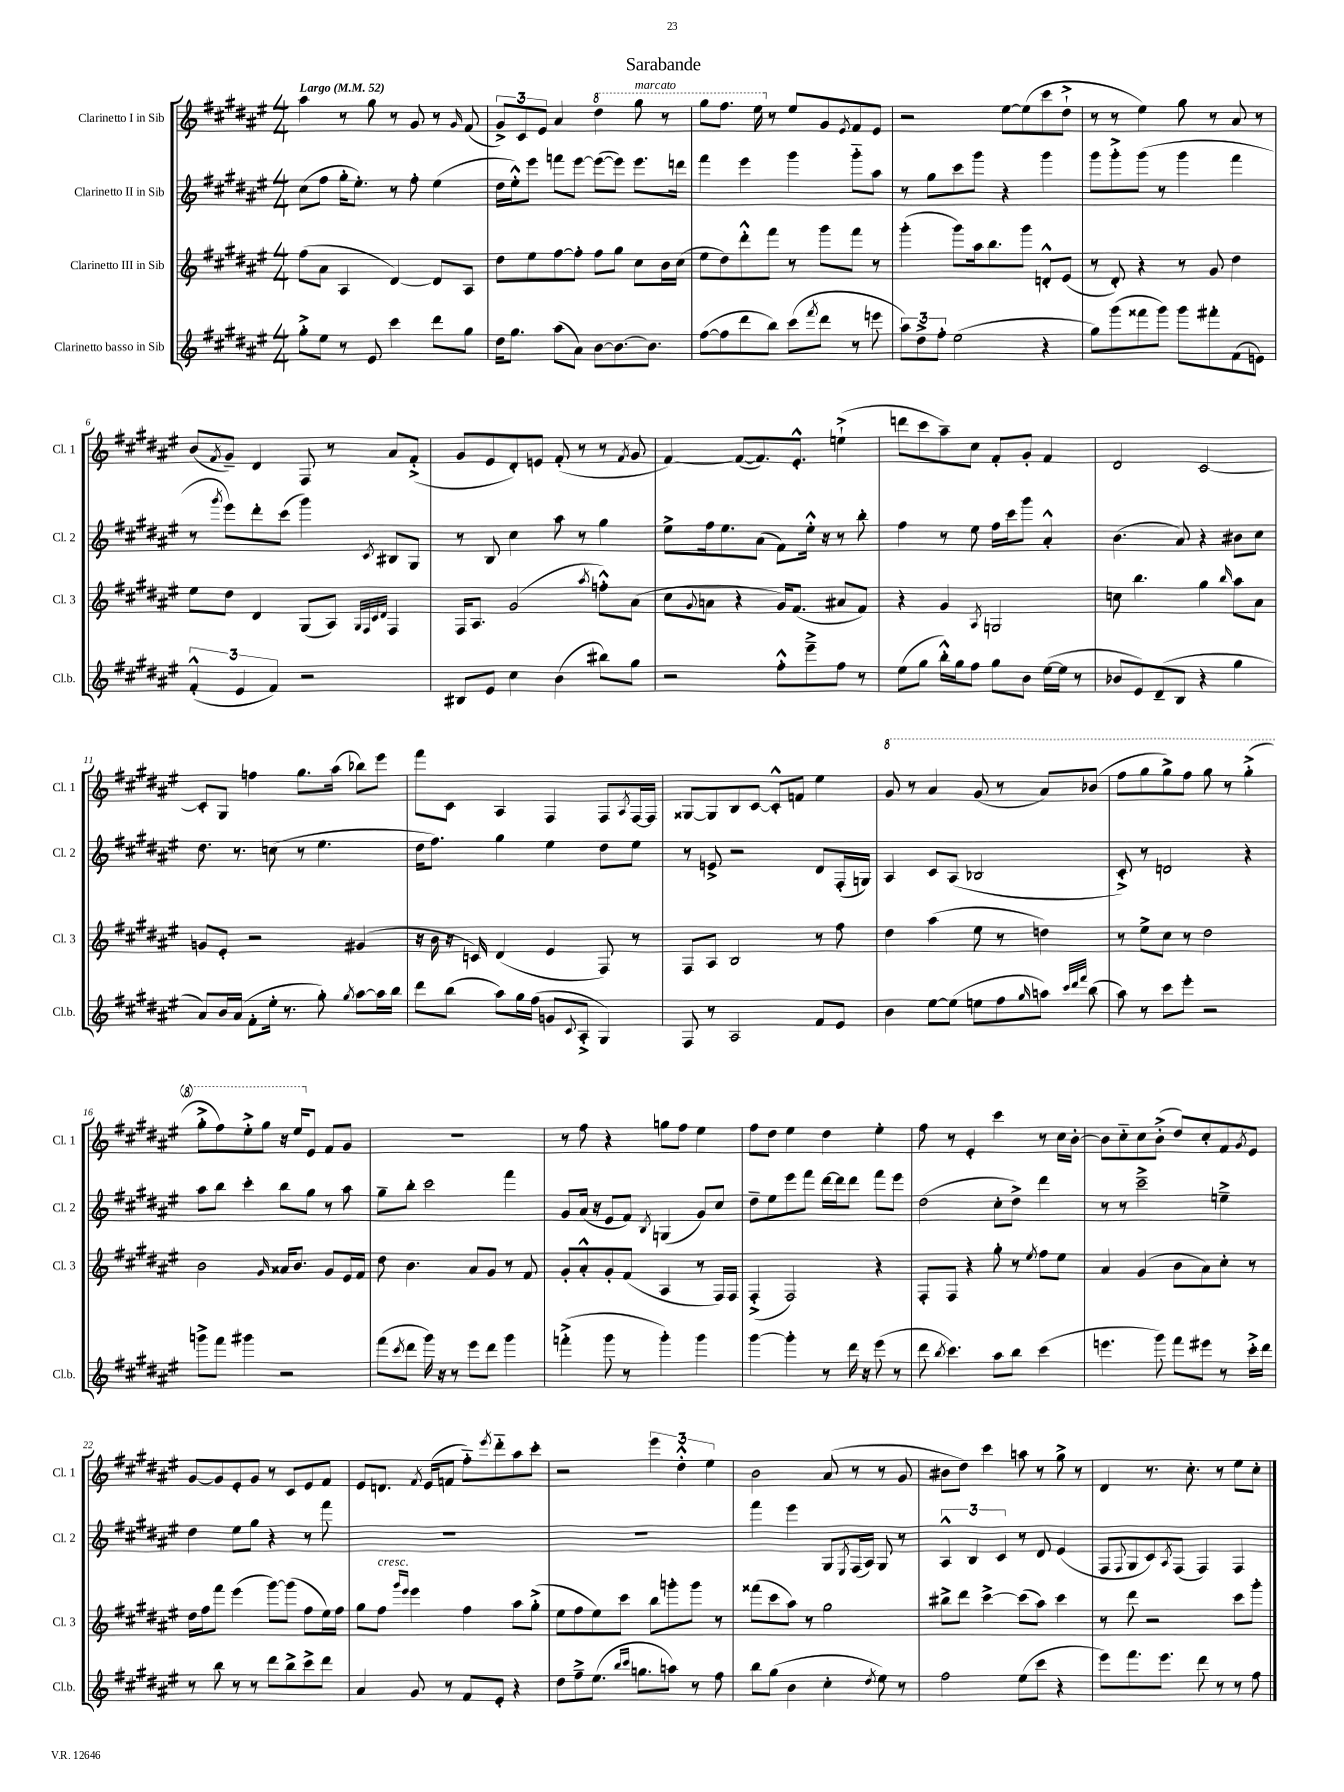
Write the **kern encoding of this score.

**kern	**kern	**kern	**kern
*staff4	*staff3	*staff2	*staff1
*clefG2	*clefG2	*clefG2	*clefG2
*k[f#c#g#d#a#e#]	*k[f#c#g#d#a#e#]	*k[f#c#g#d#a#e#]	*k[f#c#g#d#a#e#]
*M4/4	*M4/4	*M4/4	*M4/4
*MM52	*MM52	*MM52	*MM52
8gg#'^	(8ff#	(8cc#	4aa#
8ee#	8a#	8ff#	.
8r	4A#	16gg#'	8r
.	.	8.ee#')	.
8e#	.	.	8gg#
4ccc#	[4d#)	8r	8r
.	.	8ff#'	8g#
8ddd#	8d#]	(4ee#	8r
.	.	.	16qqg#
8gg#	8A#	.	(8f#
=	=	=	=
16dd#	8dd#	16dd#	12g#^)
8.gg#	.	16ee#'^^)	.
.	.	.	12c#
.	8ee#	8eee#	.
.	.	.	12e#
(8aa#	[8ff#	8fff	4a#
8a#)	8ff#']	[8eee#	.
[8b	8ff#	(8eee#_	4ddd#
8.b_	8gg#	8eee#])	.
.	8cc#	8.eee#	8ggg#
8.b]	.	.	.
.	16b	.	8r
.	(16cc#	16ddd	.
=	=	=	=
([8ff#	8ee#	4fff#	8ggg#
8ff#]	8dd#)	.	8.fff#
8ddd#	8ddd#'^^	4eee#	.
.	.	.	16eee#
8bb)	8fff#	.	8r
(8ccc#	8r	4ggg#	8ee#
8qfff#	.	.	.
8ddd#	8ggg#	.	8g#
.	.	.	8qe#
8r	8fff#	8ggg#'~	8f#
8eee	8r	8aa#	8e#
=	=	=	=
12aa#)	(4ggg#'	8r	2r
12dd#^	.	.	.
.	.	8gg#	.
12ff#'	.	.	.
(2ee#	8ggg#)	8ccc#	.
.	16aa#	8ggg#	.
.	8.bb	.	.
.	.	4r	[8ee#
.	8ggg#	.	(8ee#]
4r	8d'^^	4ggg#	8ccc#
.	(8e#	.	8dd#`^
=	=	=	=
8gg#)	8r	8ggg#	8r
(8ggg#	8d#')	8ggg#'^	8r
8fff##	4r	(8ggg#	4ee#)
8ggg#)	.	8r	.
8ggg#	8r	4ggg#	8gg#
8fff#'	8g#	.	8r
(8f#	4dd#	4fff#	8a#
8e)	.	.	8r
=	=	=	=
(6f#'^^	8ee#	8r	(8b
.	.	8qggg#	8qf#
.	8dd#	8eee#)	8g#~)
6e#	.	.	.
.	4d#	8ddd#'	4d#
6f#)	.	.	.
.	.	(8ccc#	.
2r	(8G#	4ggg#)	8F#
.	8A#)	.	8r
.	32qqG#	.	.
.	32qqF#	.	.
.	32qqc#	.	.
.	32qqd#	8qc#	.
.	4F#	8B#	8a#
.	.	8G#	(8f#'^
=	=	=	=
8B#	16F#	8r	8g#
.	8.A#	.	.
8e#	.	8B	8e#
4cc#	(2g#	4cc#	8d#')
.	.	.	8e
(4b	.	8aa#	(8f#'
.	.	8r	8r
.	8qaa#	.	.
8bb#)	8ff'^^)	4gg#	8r
.	.	.	8qf#
8gg#	(8a#	.	8g#
=	=	=	=
2r	8cc#	8ee#^	[4f#)
.	8qqg#	.	.
.	8a	16ff#	.
.	.	8.ee#	.
.	4r	.	(8f#_
.	.	(8a#	8.f#])
8ff#'^^	16g#)	8f#)	.
.	(8.f#	.	8.e#'^^
8eee#~^	.	16ee#'^^	.
.	.	16r	.
8ff#	8a#	8r	(4ee`^
8r	8f#)	8bb'	.
=	=	=	=
(8ee#	4r	4ff#	8ddd
8gg#	.	.	8ccc#
16bb'^^)	4g#	8r	8aa#~)
16gg#	.	.	.
8ff#	.	8ee#	8cc#
.	8qA#	.	.
8gg#	2G	16ff#	8f#'
.	.	16ccc#	.
8b	.	8ggg#	8g#'
([16ee#	.	4a#'^^	4f#
16ee#]	.	.	.
8r	.	.	.
=	=	=	=
8b-	8cc	(4.b	2d#
8e#)	4.bb	.	.
(8d#~	.	.	.
8B	.	8a#)	.
4r	4gg#	4r	[2c#
.	16qqbb	.	.
4gg#	8aa#	8b#	.
.	8a#	8cc#	.
=	=	=	=
8a#)	8g	8.dd#	8c#']
16b	8e#'	.	8G#
(16a#	.	8.r	.
8f#'	2r	.	4ff
16ee#'	.	(8cc	.
8.r	.	.	.
.	.	8r	8.gg#
8gg#')	.	4.ee#	.
.	.	.	(16aa#
8qgg#	.	.	.
[8aa#	(4g#	.	8bb-)
16aa#]	.	.	8eee#
16bb	.	.	.
=	=	=	=
8ddd#	16r	16dd#	8fff#
.	16b	8.ff#)	.
(8bb	16r	.	8c#
.	16c)	.	.
8aa#)	(4d#	4gg#	4A#
16gg#	.	.	.
(16ff#	.	.	.
8g	4e#	4ee#	4F#
8qqc#	.	.	.
8A#'^	.	.	.
4G#)	8F#)	8dd#	8F#
.	.	.	8qA#
.	8r	8ee#	[16F#
.	.	.	16F#]
=	=	=	=
8F#	8F#	8r	[8G##
8r	8A#	8e^	8G##]
2A#	2B	2r	8B
.	.	.	[8c#
.	.	.	8c#'^^]
.	.	.	8f
8f#	8r	8d#	4ee#
8e#	8ff#	(16F#'	.
.	.	16G)	.
=	=	=	=
4b	4dd#	4A#	8gg#
.	.	.	8r
[8ee#	(4aa#	8c#	4aa#
(8ee#]	.	(8A#	.
8ee	8ee#	2B-	(8gg#
8ff#	8r	.	8r
16qqgg#	.	.	.
8aa)	4dd)	.	8aa#)
32qqccc#	.	.	.
32qqddd#	.	.	.
32qqfff#	.	.	.
(8bb	.	.	(8bb-
=	=	=	=
8aa#)	8r	8c#'^)	8fff#
8r	8ee#^	8r	8ggg#
8ccc#	8cc#	2d	8ggg#^)
8eee#'	8r	.	8fff#
2r	2dd#	.	8ggg#
.	.	.	8r
.	.	4r	(4ggg#'^
=	=	=	=
8ggg^	2b	8aa#	8ggg#'^
8fff#	.	8bb	8fff#)
4ggg#	.	4ccc#'	8eee#'^
.	.	.	8ggg#
.	16qqg#	.	.
2r	16a##	8bb	16r
.	8.b	.	16eee#
.	.	8gg#	8e#
.	8g#	8r	8f#
.	16e#	8aa#	8g#
.	16f#	.	.
=	=	=	=
(8fff#	8dd#	8gg#~	1r
8qccc#	.	.	.
8ddd#	4.b	8bb'	.
16ggg#)	.	2ccc#	.
16r	.	.	.
8r	.	.	.
8eee#	8a#	.	.
8ddd#	8g#	.	.
4ggg#	8r	4fff#	.
.	8f#	.	.
=	=	=	=
(4fff'^	8g#'	8g#	8r
.	8a#'^^	(16a#	8ff#
.	.	16r	.
8ggg#	8g#'	8e#	4r
8r	(8f#	8f#)	.
.	.	8qB	.
4ggg#')	4A#	(4G	8gg
.	.	.	8ff#
4ggg#	8r	8g#)	4ee#
.	16F#)	8cc#	.
.	16F#	.	.
=	=	=	=
[4ggg#	(4F#'^	8dd#~	8ff#
.	.	8ee#	8dd#
4ggg#']	2F#)	8eee#	4ee#
.	.	8fff#	.
8r	.	[16ddd#	4dd#
.	.	16ddd#]	.
16ddd#	.	8ddd#	.
16r	.	.	.
(8eee#	4r	8fff#	4ee#'
8r	.	8eee#	.
=	=	=	=
8ddd#	8F#'	(2dd#	8ff#
8qbb	.	.	.
4.ccc#)	8F#	.	8r
.	4r	.	4e#'
8aa#	8gg#'	8cc#'	4ccc#
8bb	8r	8dd#^)	.
.	8qee#	.	.
(4ccc#	8ff#	4ddd#	8r
.	8ee#	.	16cc#
.	.	.	[16b'
=	=	=	=
4.eee	4a#	8r	8b]
.	.	8r	8cc#'~
.	(4g#	2ccc#~^	8cc#
8ggg#)	.	.	(8b'^
8fff#	8b	.	8dd#)
8eee#	8a#)	.	8cc#'
8r	8cc#'	4ee~^	8f#
.	.	.	8qg#
16ccc#'^	8r	.	8e#
16ddd#	.	.	.
=	=	=	=
8r	16dd#	4dd#	[8g#
.	16ff#	.	.
8bb	8fff#	.	8g#]
8r	(4eee#	8ee#	8e#'
8r	.	8gg#	8g#
8ddd#	[8ggg#)	4r	8r
8bb^	(8ggg#]	.	8c#
8ccc#^	8ff#	8r	8e#
8ddd#	16ee#)	8fff#	8f#
.	16ff#	.	.
=	=	=	=
4a#	8gg#	1r	8e#
.	8ff#	.	8.d
.	16qqggg#	.	.
.	16qqeee#	.	.
8g#	4eee#	.	.
.	.	.	8qf#
.	.	.	(16e#
8r	.	.	8f
8f#	4ff#	.	8ff#'~)
.	.	.	8qeee#
8e#'	.	.	8ddd#'~
4r	8aa#	.	8aa#
.	(8gg#'^	.	8ccc#'
=	=	=	=
8dd#	8ee#	1r	2r
8ff#~^	8ff#	.	.
(8.ee#	8ee#)	.	.
.	8ccc#	.	.
16qqbb	.	.	.
16qqccc#	.	.	.
8.gg	.	.	.
.	8bb	.	6eee#
8aa)	8ggg'	.	.
.	.	.	6dd#'^^
8r	8ggg	.	.
.	.	.	6ee#
8ff#	8r	.	.
=	=	=	=
8bb	(8fff##	4fff#	2b
(8gg#	8ccc#	.	.
4b	8aa#)	4eee#	.
.	8r	.	.
4cc#'	2gg#	8G#	(8a#
.	.	8qE#	.
.	.	(16F#	8r
.	.	16A#)	.
8qdd#	.	.	.
8ee#)	.	8G#	8r
8r	.	8r	8g#
=	=	=	=
2ff#	8bb#^	6A#^^	8b#
.	8ddd#	.	8dd#)
.	.	6B	.
.	[4ccc#^	.	4ccc#
.	.	6c#	.
(8ee#	(8ccc#]	8r	8aa
8ccc#	8aa#)	8d#	8r
4r	4ccc#	(4e#	8gg#^
.	.	.	8r
=	=	=	=
8eee#)	8r	8F#	4d#
.	.	8qqF#	.
8.fff#	8ddd#	8G#	.
.	2r	8c#)	8.r
8.eee#	.	.	.
.	.	8qA#	.
.	.	(8F#	.
.	.	.	8.cc#'
8ddd#	.	4F#)	.
8r	.	.	8r
8r	8ccc#	4F#	8ee#
8ff#	8ggg#'	.	8cc#'
==	==	==	==
*-	*-	*-	*-
